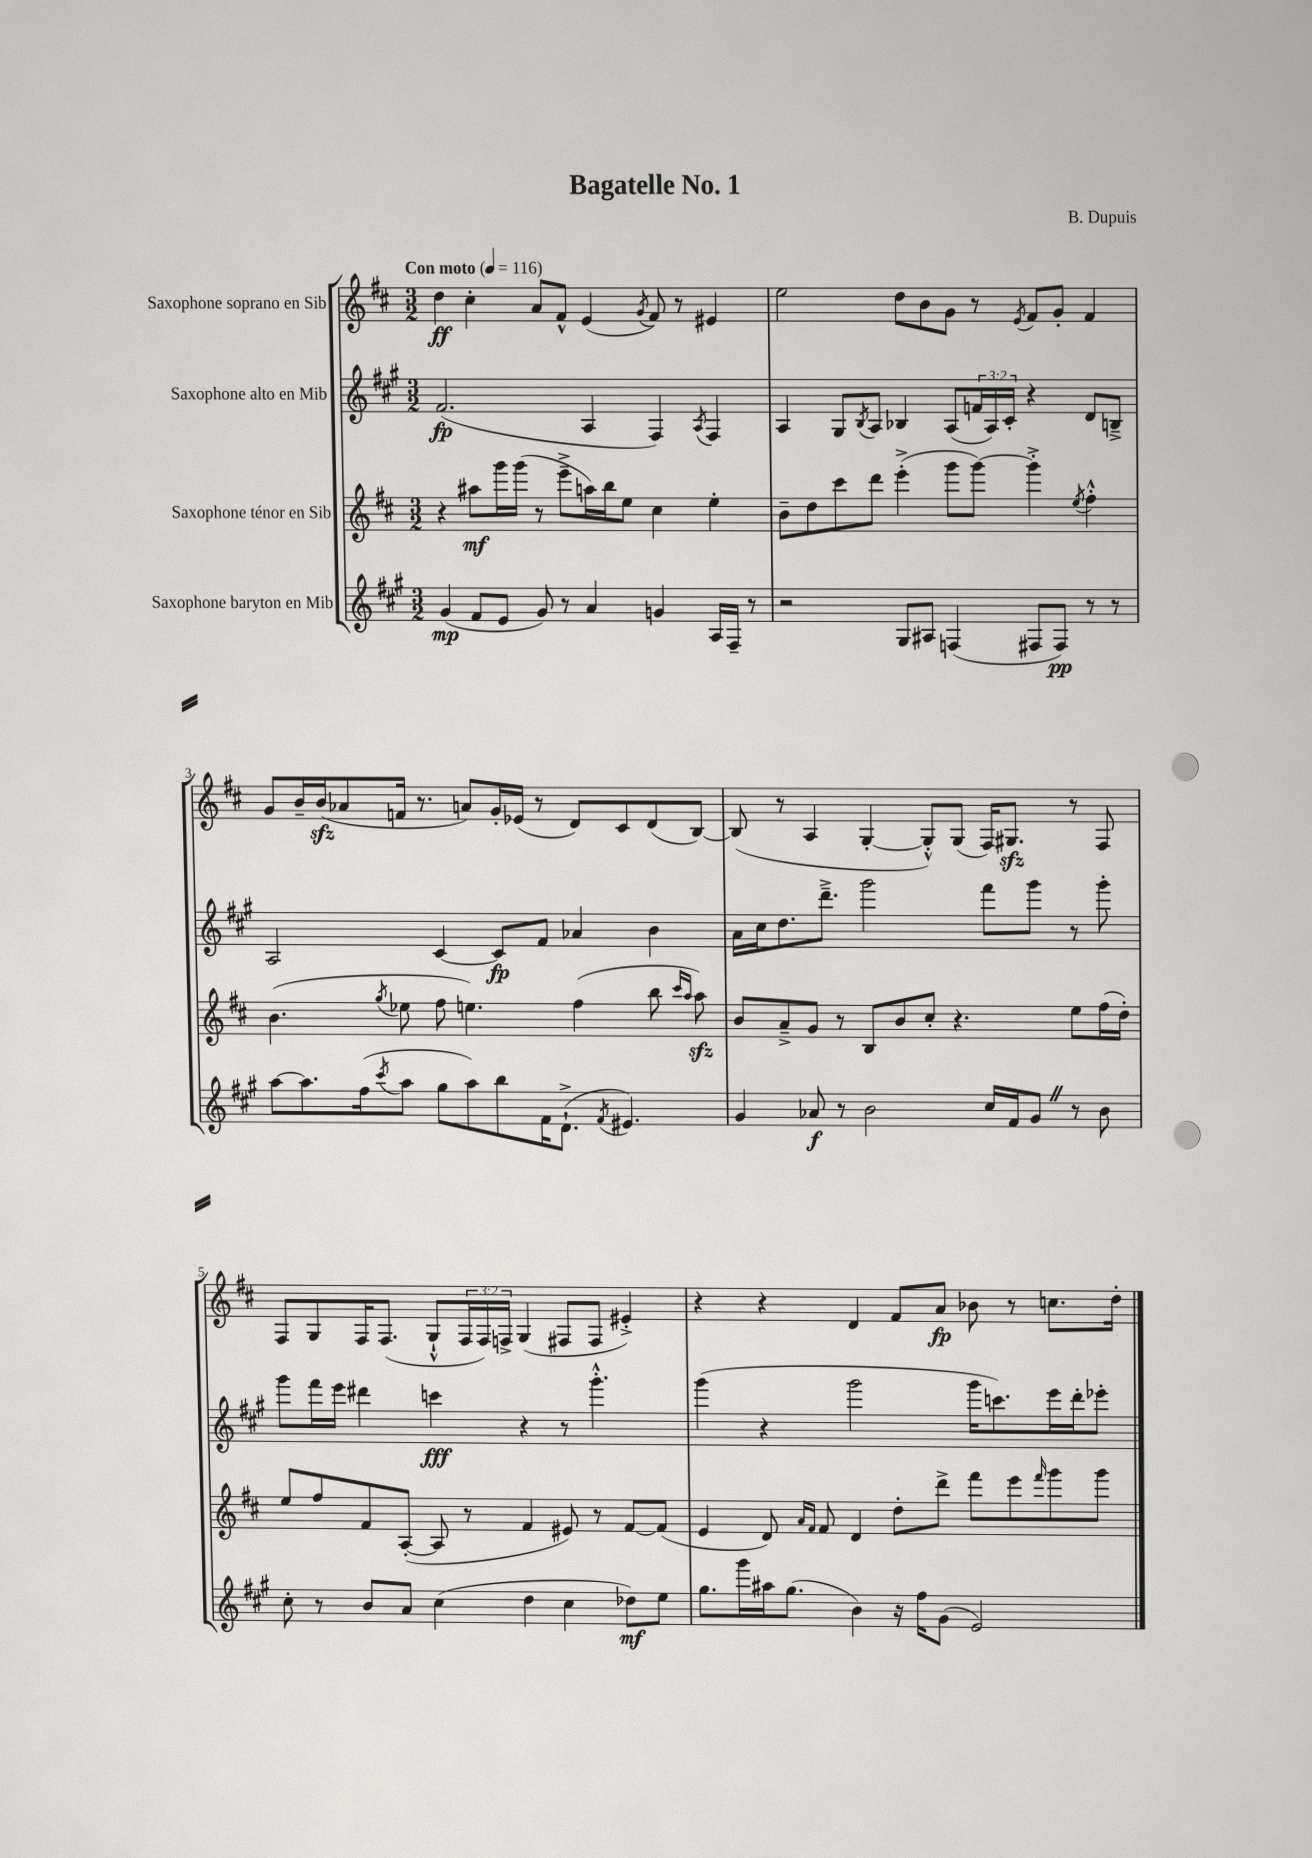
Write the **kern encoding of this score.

**kern	**kern	**kern	**kern
*staff4	*staff3	*staff2	*staff1
*clefG2	*clefG2	*clefG2	*clefG2
*k[f#c#g#]	*k[f#c#]	*k[f#c#g#]	*k[f#c#]
*M3/2	*M3/2	*M3/2	*M3/2
*MM116	*MM116	*MM116	*MM116
(4g#	4r	(2.f#	4dd
8f#	8aa#	.	4cc#'
8e	16ggg	.	.
.	(16ggg	.	.
8g#)	8r	.	8a
8r	8eee~^	.	8f#^^
4a	16aa)	4A	(4e
.	16bb	.	.
.	8ee	.	.
.	.	.	8qg
4g	4cc#	4F#)	8f#)
.	.	.	8r
.	.	8qA	.
16A	4ee'	4F#	4e#
16F#~	.	.	.
8r	.	.	.
=	=	=	=
2r	8b~	4A	2ee
.	8dd	.	.
.	8ccc#	8G#	.
.	.	8qB	.
.	8ddd	8A	.
8G#	(4eee'^	4B-	8dd
8A#	.	.	8b
(4F	8ggg	(8A	8g
.	[8ggg)	24f	8r
.	.	24A)	.
.	.	24c#'	.
.	.	.	8qe
8F#	4ggg'^]	4r	8f#
8F#)	.	.	8g'
.	8qee	.	.
8r	4ff#'^^	8d	4f#
8r	.	8B~^	.
=	=	=	=
[8aa	(4.b	2A	8g
8.aa]	.	.	16b~
.	.	.	(16b
.	.	.	8a-
(16ff#	.	.	.
8qccc#	8qgg	.	.
8aa	8ee-	.	16f
.	.	.	8.r
8gg#	8ff#	[4c#	.
8aa)	4.ee)	.	8a)
8bb	.	8c#]	16g'
.	.	.	(16e-
16f#	.	8f#	8r
(8.d`^	.	.	.
.	(4ff#	4a-	8d)
8qf#	.	.	.
4.e#)	.	.	8c#
.	8bb	4b	(8d
.	16qqccc#	.	.
.	16qqaa	.	.
.	8aa)	.	[8B)
=	=	=	=
4g#	8b	16a	(8B]
.	.	16cc#	.
.	8a~^	8.dd	8r
8a-	8g	.	4A
.	.	8.ddd~^	.
8r	8r	.	.
2b	8B	2ggg#	[4G'
.	8b	.	.
.	8cc#'	.	8G'^^])
.	4.r	.	(8G
16cc#	.	8fff#	16F#)
16f#	.	.	8.G#
8g#	.	8ggg#	.
8r	8ee	8r	8r
8b	(16ff#	8ggg#'	8F#
.	16dd')	.	.
=	=	=	=
8cc#'	8ee	8ggg#	8F#
8r	8ff#	16fff#	8G
.	.	16eee	.
8b	8f#	4ddd#	16F#
.	.	.	(8.F#
8a	([8A'	.	.
(4cc#	8A]	4ccc	8G`^^
.	8r	.	24F#
.	.	.	24F#)
.	.	.	24F^
4dd	4f#	4r	(4G
4cc#	8e#)	8r	8F#
.	8r	4.ggg#'^^	8F#
8dd-)	[8f#	.	4e#'^)
8ee	(8f#]	.	.
=	=	=	=
8.gg#	4e	(4ggg#	4r
16ggg#	.	.	.
16aa#	8d)	4r	4r
(8.gg#	.	.	.
.	16qqa	.	.
.	16qqf#	.	.
.	8f#	.	.
4b)	4d	2ggg#	4d
16r	8dd'	.	8f#
16ff#	.	.	.
(8g#	8ddd^	.	8a
2e)	8fff#	16ggg#	8b-
.	.	8.ccc)	.
.	8eee	.	8r
.	16qqfff#	.	.
.	8ggg	16eee	8.cc
.	.	16ddd'	.
.	8ggg	8eee-'	.
.	.	.	16dd'
==	==	==	==
*-	*-	*-	*-
